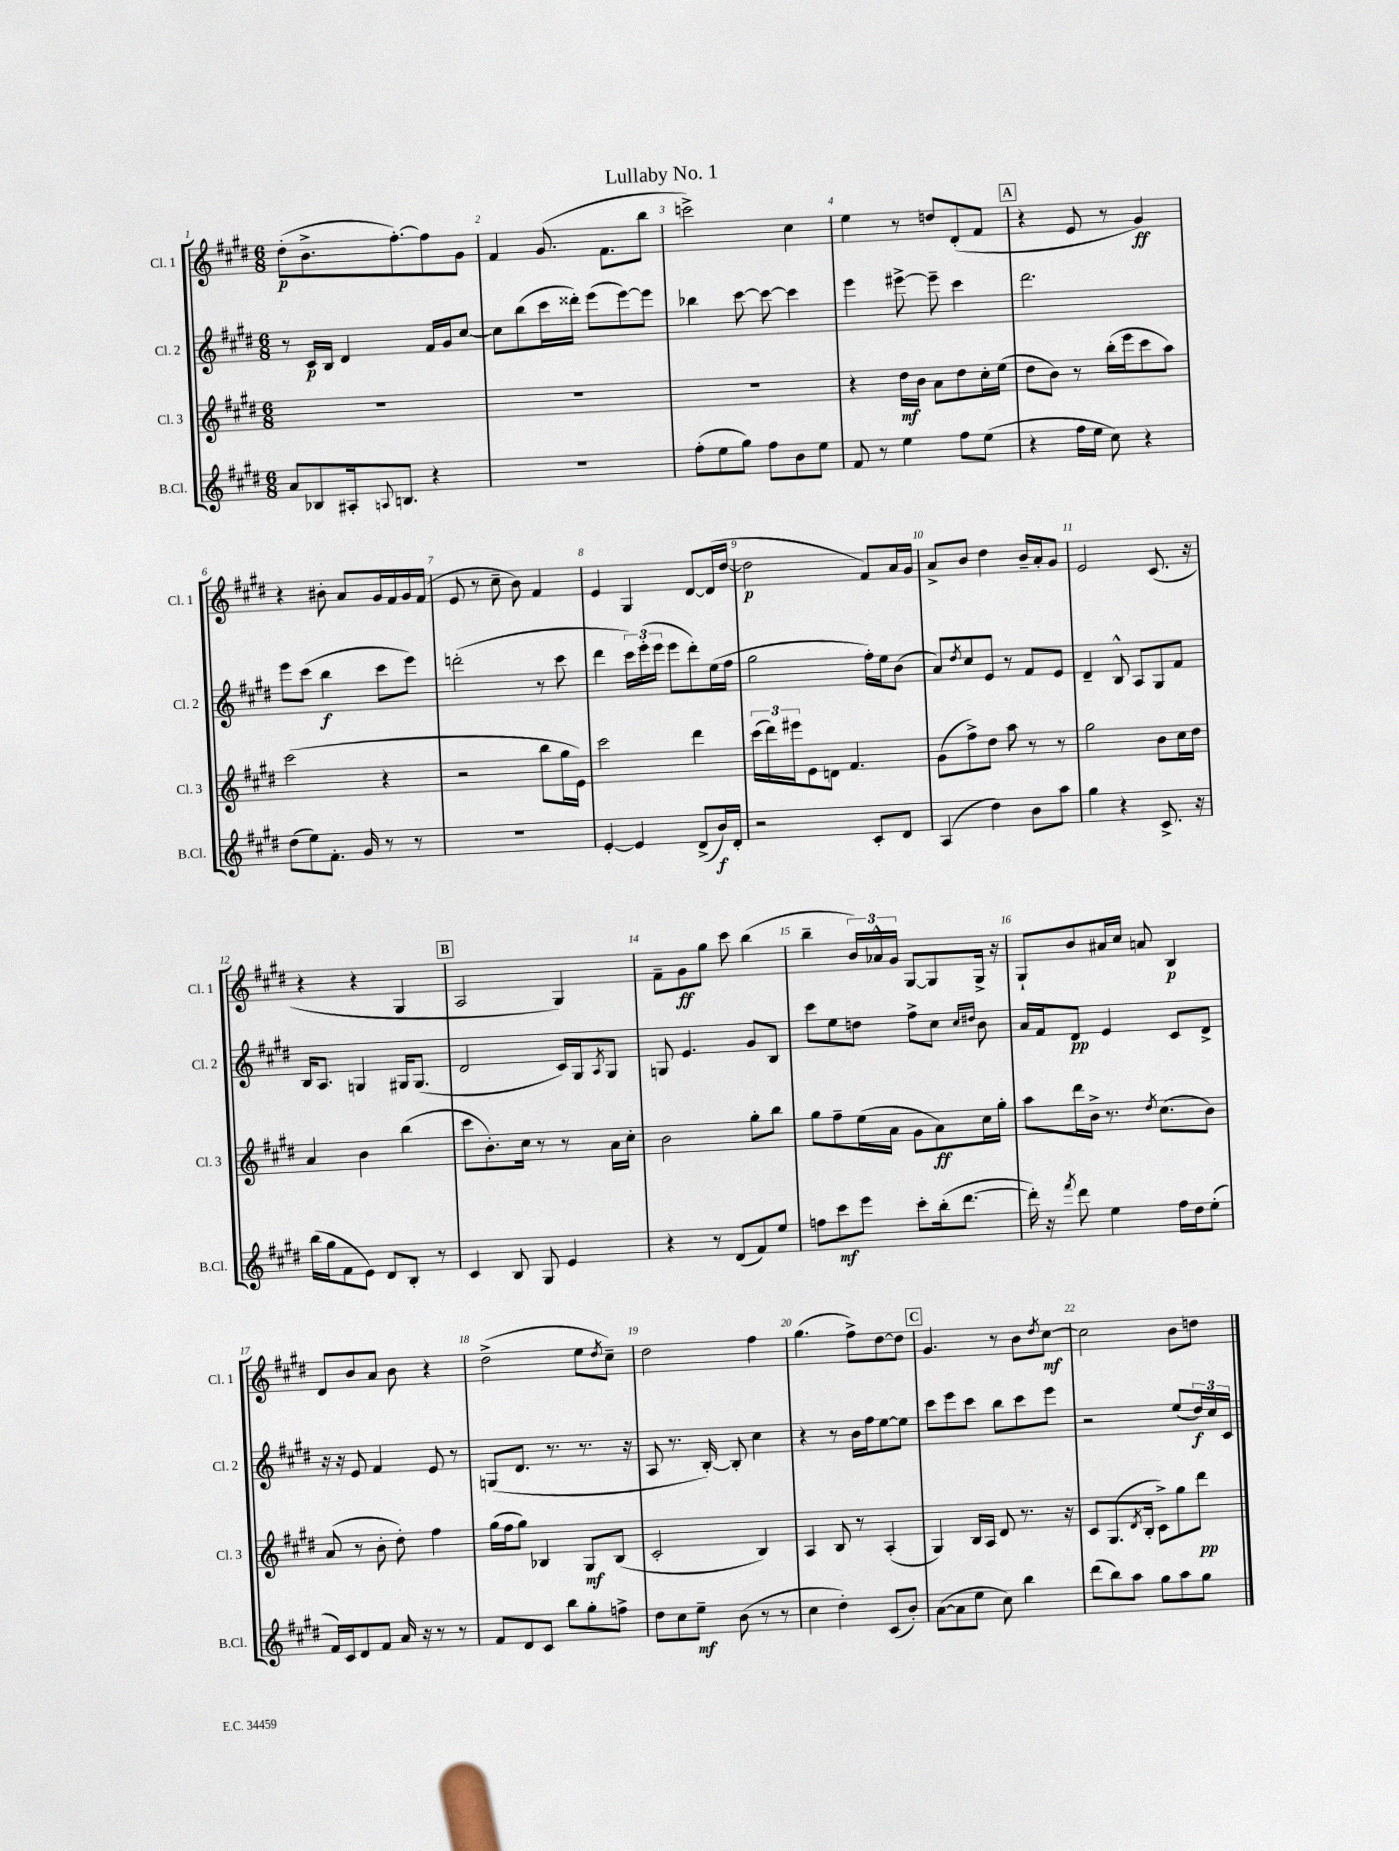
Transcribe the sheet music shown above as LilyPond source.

\header { title = "Lullaby No. 1" }
<<
\new StaffGroup <<
\new Staff = "s0" \with { instrumentName = "Cl. 1" shortInstrumentName = "Cl. 1" } {
    \clef treble \key e \major \numericTimeSignature \time 6/8
    dis''8-.\p( b'8.-> fis''8.~-.) fis''8 gis'8 |
    fis'4 gis'8.( fis'8. b''8 |
    c'''2->) cis''4 |
    e''4 r8 d''8 dis'8-.( fis'8 |
    \mark \markup { \box "A" } r4 e'8 r8 gis'4\ff) |
    r4 bis'8-. a'8 gis'16 fis'16 gis'16 fis'16( |
    e'8 r8 cis''8-- b'8) fis'4 |
    e'4 gis4 dis'8~ dis'16( dis''16~ |
    dis''2\p fis'8) a'16 gis'16 |
    a'8-> b'8 dis''4 b'16-- a'16-. gis'8 |
    e'2 cis'8.( r16 |
    r4 r4 gis4 |
    \mark \markup { \box "B" } a2 gis4) |
    fis'8-- gis'8\ff gis''8 cis'''8 b''4( |
    b''4-- \tuplet 3/2 { b'16) aes'16-^ gis'16 } gis8~ gis8 gis16-> r16 |
    gis8-! b'8 ais'16 cis''16 a'8 b4\p |
    dis'8 b'8 a'8 b'8 r4 |
    dis''2->( e''8 \acciaccatura { dis''8 } cis''8--) |
    dis''2 fis''4 |
    gis''4.( fis''8->) dis''8~ dis''8 |
    \mark \markup { \box "C" } gis'4. r8 b'8 \acciaccatura { dis''8 } cis''8~\mf |
    cis''2 b'8 d''8 \bar "|." |
}
\new Staff = "s1" \with { instrumentName = "Cl. 2" shortInstrumentName = "Cl. 2" } {
    \clef treble \key e \major \numericTimeSignature \time 6/8
    r8 cis'16\p b16 dis'4 fis'16 gis'16 cis''8~ |
    cis''8 b''8( cis'''16 disis'''16-.) e'''8( e'''8~) e'''8 |
    bes''4 cis'''8~ cis'''8~ cis'''4 |
    e'''4 eis'''8~-> eis'''8-- cis'''4 |
    \mark \markup { \box "A" } dis'''2. |
    e'''8 cis'''8( b''4\f cis'''8 e'''8) |
    d'''2-.( r8 cis'''8 |
    dis'''4 \tuplet 3/2 { cis'''16) e'''16-.( e'''16 } e'''8 dis'''8-.) e''16( fis''16 |
    gis''2 fis''16-.) e''16 b'8( |
    a'8) \acciaccatura { dis''8 } cis''8 e'8 r8 fis'8 e'8 |
    dis'4-- b8-^ a8 gis8 fis'8 |
    b16 a8. g4 gis16 gis8.( |
    \mark \markup { \box "B" } dis'2 cis'16) gis16 \acciaccatura { a8 } gis8 |
    g8 e'4. gis'8 b8 |
    cis'''8 e''8 d''8 fis''8-> cis''8 \grace { cis''16 dis''16 } b'8 |
    a'16 fis'16 dis'8\pp e'4 cis'8 dis'8-> |
    r16 r16 e'8 fis'4 e'8 r8 |
    g8( dis'8. r8. r8. r16 |
    a8 r8. b16~-.) b8-. cis''4 |
    r4 r8 b'16 fis''16 e''8~ e''8 |
    \mark \markup { \box "C" } cis'''8 e'''8 cis'''8 b''8 cis'''8 e'''8 |
    r2 e''8( \tuplet 3/2 { dis''16\f) cis''16 cis'16 } \bar "|." |
}
\new Staff = "s2" \with { instrumentName = "Cl. 3" shortInstrumentName = "Cl. 3" } {
    \clef treble \key e \major \numericTimeSignature \time 6/8
    R2. |
    R2. |
    R2. |
    r4 dis''16\mf b'16 a'8 dis''8 cis''16-. e''16( |
    \mark \markup { \box "A" } dis''8 b'8) r8 b''16-.( e'''16 cis'''8 a''8) |
    cis'''2( r4 |
    r2 b''8 gis''16 e'16) |
    cis'''2 dis'''4 |
    \tuplet 3/2 { cis'''16( dis'''16) eis'''16 } e'8 d'8 fis'4. |
    gis'8( fis''8->) dis''8 a''8 r8 r8 |
    gis''2 b'8 cis''16 dis''16 |
    a'4 b'4 b''4( |
    \mark \markup { \box "B" } cis'''8 b'8.-.) cis''16 r8 r8 a'16 cis''16-. |
    b'2 gis''8-. b''8 |
    gis''8 fis''8-- e''16( a'16 gis'8 a'8\ff) cis''16 gis''16-. |
    a''8 dis'''16 b'16-> r8. \acciaccatura { dis''8 } cis''8.( b'8) |
    a'8( r8 b'8-. dis''8-.) fis''4 |
    gis''16( fis''16 gis''8) bes4 gis8\mf bes8( |
    cis'2-. b4) |
    a4 b8 r8 a4-.( |
    \mark \markup { \box "C" } gis4) b16 a16 dis'8 r8. r16 |
    cis'8 gis8.( \acciaccatura { dis'8 } b16-. cis'8->) gis''8 dis'''8\pp \bar "|." |
}
\new Staff = "s3" \with { instrumentName = "B.Cl." shortInstrumentName = "B.Cl." } {
    \clef treble \key e \major \numericTimeSignature \time 6/8
    a'8 bes8 ais16-. \appoggiatura { a8 } b8. r4 |
    R2. |
    fis''8-.( e''8 gis''8) fis''8 b'8 e''8 |
    fis'8 r8 e''4 fis''8 e''8( |
    \mark \markup { \box "A" } r4 fis''16 e''16 cis''8) r4 |
    dis''8( e''8) fis'8.-. gis'16 r8 r8 |
    R2. |
    e'4~-. e'4 dis'8->( b'16\f) dis'16-. |
    r2 cis'8-. dis'8 |
    a4( dis''4) b'8 a''8 |
    gis''4 r4 cis'8.-> r16 |
    b''16( gis''16 fis'8 e'8) dis'8 b8-. r8 |
    \mark \markup { \box "B" } cis'4 b8 gis8 e'4 |
    r4 r8 dis'8( fis'8) e''8 |
    f''8 cis'''8\mf e'''8 cis'''8-. b''16-.( dis'''8.~ |
    dis'''16-.) r16 \acciaccatura { fis'''8 } dis'''8 e''4 fis''16 dis''16 e''8-.( |
    fis'16) cis'16 dis'8 fis'8 a'16 r16 r8 r8 |
    fis'8 dis'8 cis'8 b''8 gis''8-. f''8-> |
    dis''8 cis''8 e''8--\mf b'8( r8 r8 |
    cis''4 dis''4-.) cis'8( b'8-.) |
    \mark \markup { \box "C" } a'8~( a'8 e''8 cis''8) b''4 |
    dis'''8( b''8) a''8 gis''8 a''8 gis''8 \bar "|." |
}
>>
>>
\layout { \context { \Score \override BarNumber.break-visibility = ##(#f #t #t) barNumberVisibility = #all-bar-numbers-visible } }
